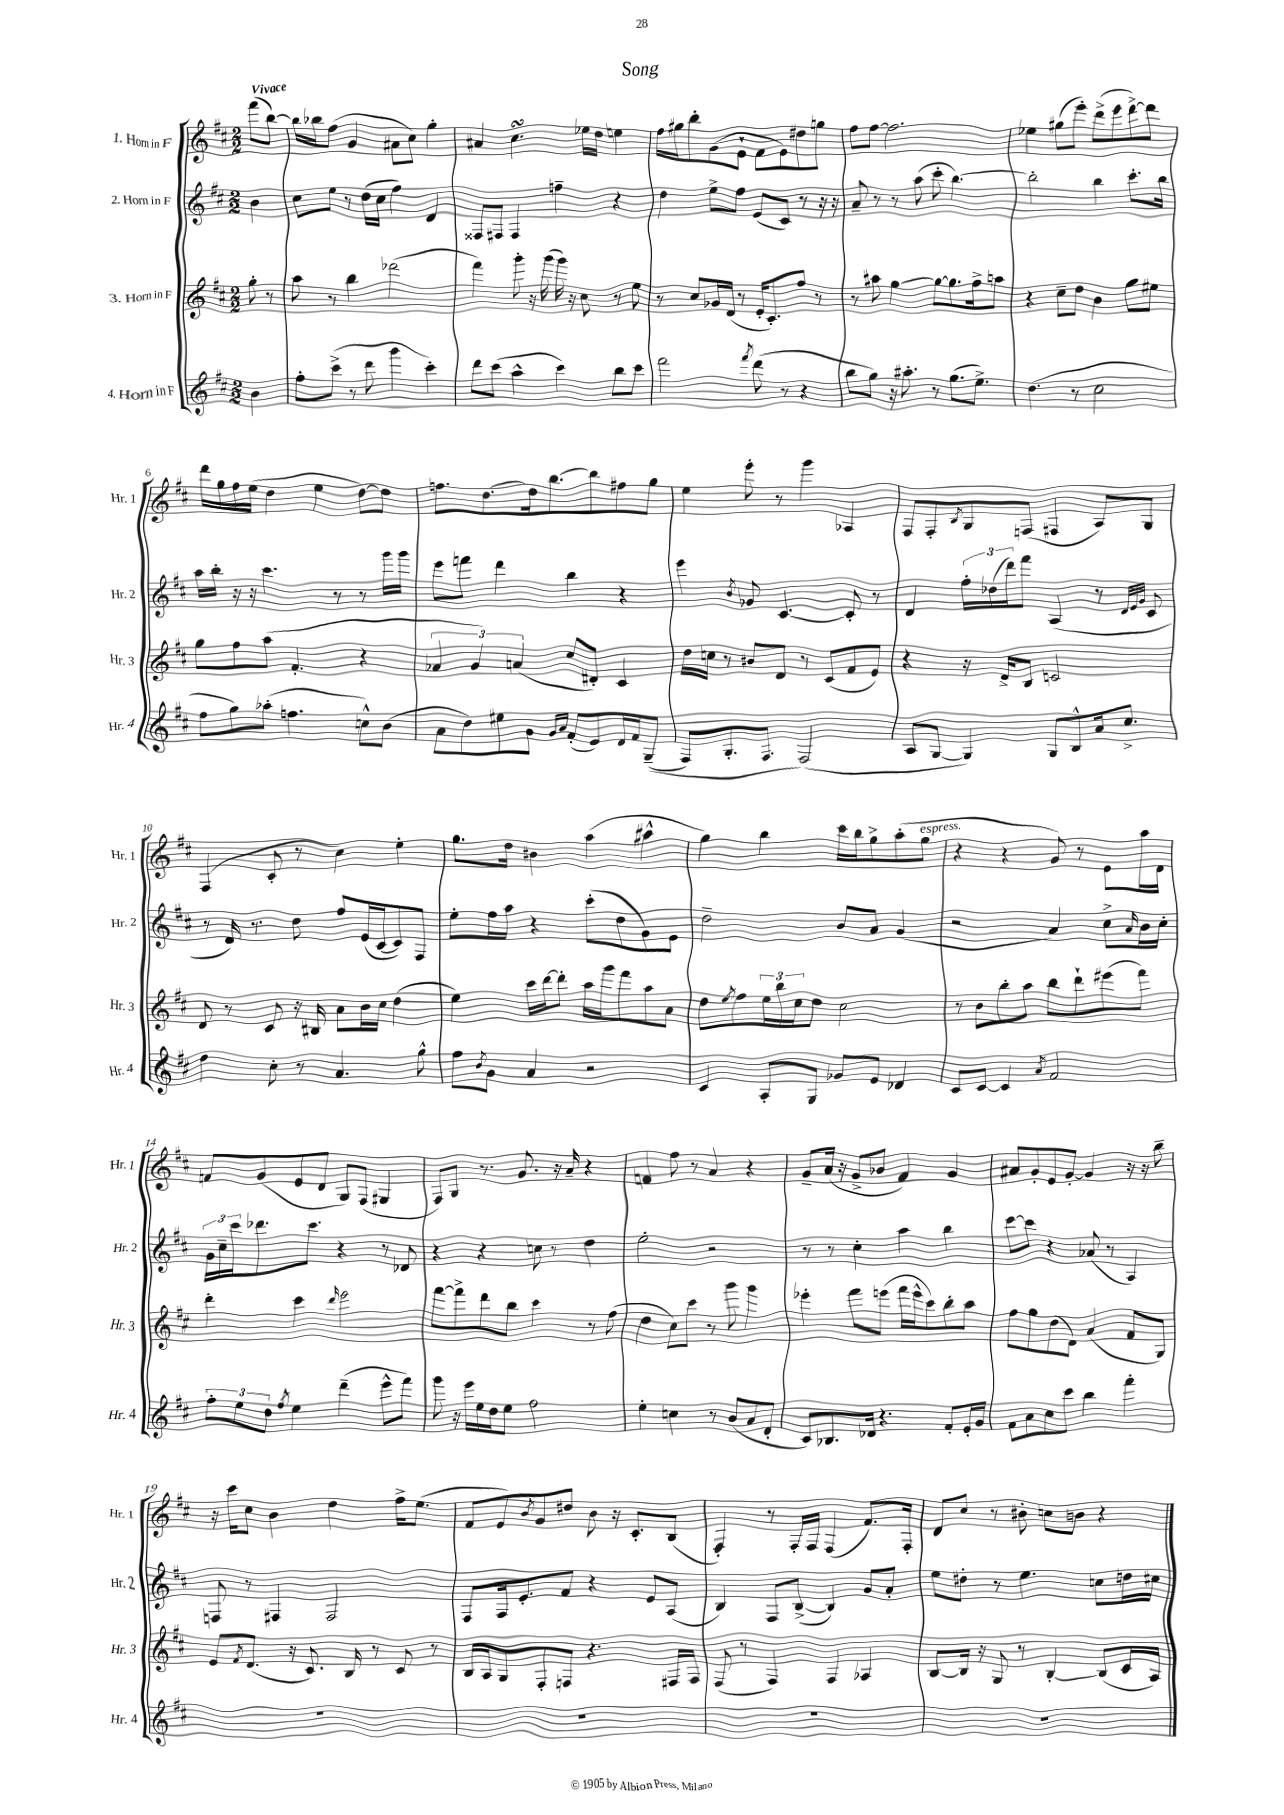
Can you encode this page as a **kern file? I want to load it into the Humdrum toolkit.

**kern	**kern	**kern	**kern
*part4	*part3	*part2	*part1
*staff4	*staff3	*staff2	*staff1
*I"4. Horn in F	*I"3. Horn in F	*I"2. Horn in F	*I"1. Horn in F
*I'Hr. 4	*I'Hr. 3	*I'Hr. 2	*I'Hr. 1
*clefG2	*clefG2	*clefG2	*clefG2
*k[f#c#]	*k[f#c#]	*k[f#c#]	*k[f#c#]
*M2/2	*M2/2	*M2/2	*M2/2
=	=	=	=
!	!	!	!LO:TX:a:B:t=Vivace
4b\	8gg'\	4b\	(8fff#\L
.	8r	.	[8bb\J)
=1	=1	=1	=1
8ff#'\L	8aa\	8cc#\L	16bb\LL]
.	.	.	16bb-X\J
(8ccc#^\J	8r	8ee\J	(8ff#\J
8r	4bb\	8r	4g/
8ddd\	.	(16dd\LL	.
.	.	16cc#\JJ	.
4ggg\	(2ddd-X\	4ff#\)	8a#X\L
.	.	.	8cc#\J)
4ccc#'\)	.	4d/	4gg'\
=2	=2	=2	=2
8ddd\L	4fff#\)	8F##X/L	4a#X/
(8ccc#\J	.	8F#X/J	.
4aa^^\	8ggg'\	4F#/	4.cc#sSsS\
.	16r	.	.
.	(16ggg\	.	.
4ccc#\)	16ggg\)	4ffn~\	.
.	16r	.	.
.	8cc#\	.	16ee-X\LL
.	.	.	16dd\JJ
8bb\L	8r	4r	4een\
8ccc#\J	8ee\	.	.
=3	=3	=3	=3
2fff#\	8r	4dd\	16ff#\LL
.	.	.	16gg#X\J
.	8cc#/L	.	8bb'\
.	16g-X/L	8ee^\L	(8g\
.	(16d/JJ	.	.
.	8r	8ff#\J	8e`\J
8qfff#/	.	.	.
(8ddd\	16e'/KL	(8e/L	8f#\L
.	8.c#'/)	.	.
8r	.	8c#/J)	8e\)
4r	8ff#/J	8r	8dd#X\
.	8r	16r	8ggn\J
.	.	16r	.
=4	=4	=4	=4
8bb\L	8r	8a~/	8ff#\L
8gg\J)	8aa#X\	8r	[8ff#\J
16r	[4gg\	8r	2.ff#\]
8.aa#X'\	.	.	.
.	.	(8aa\	.
8r	8gg\L_	8ccc#'\	.
(8.gg\L	8.gg\]	[4.bb\)	.
8.ee^\J)	16ff#^\k	.	.
.	8aan\J	.	.
=5	=5	=5	=5
(4.dd\	4r	2bb'\]	4ee-X\
.	8cc#~\L	.	(8gg#X\L
8r	8dd\J	.	8eee'\J)
2cc#\	4b\	4bb\	(8ddd^\L
.	.	.	8eee\
.	8gg\L	8.ccc#'\L	[8ddd^\)
.	8ee#X\J	.	8ddd\J]
.	.	16bb\Jk	.
!!LO:LB:g=z
=6	=6	=6	=6
8ff#\L	8gg\L	16aa\LL	16ddd\LL
.	.	16bb'\JJ	16gg\
8gg\)	8ff#\	16r	16ff#\
.	.	16r	(16ee\JJ
(8aa-X'\J	(8aa\J	4.ccc#\	4dd\
4.ffn\	4.f#'/	.	.
.	.	.	4ee\
.	.	8r	.
8ccn^^\L)	4r	8r	[8dd\L)
(8b\J	.	16ggg\LL	8dd\J]
.	.	16ggg\JJ	.
=7	=7	=7	=7
8a\L	6a-X/	8eee\L	8.ffn\L
8dd\)	.	8fffn\J	.
.	6g/)	.	.
.	.	.	[8.dd\
8ee#X\	.	4ddd\	.
.	(6an/	.	.
8g\J	.	.	16dd\k]
.	.	.	[8.bb\
16qqg/LL	.	.	.
16qqa/JJ	.	.	.
(8f#'/L	8cc#/L	4bb\	.
8e/)	8d#X'/J)	.	8bb\]
16d/L	4c#/	4r	8ff#X\
16f#/J	.	.	.
((8G~/J	.	.	8gg\J
=8	=8	=8	=8
8F#/L)	16dd\LL	4eee\	4ee\
.	16ccn\JJ	.	.
8.G'/	8r	.	.
.	.	8qb/	.
.	8b#X/L	8g-X/	8eee'\
8.F#/J	.	.	.
.	8d/J	[4.c#/	8r
(2F#/)	8r	.	4ggg\
.	(8c#/L	.	.
.	8f#/	8c#'/]	4A-X/
.	8e/J)	8r	.
=9	=9	=9	=9
8A/L	4r	4d/	8F#/L
[8G/J	.	.	8F#'/
.	.	.	8qB/
4G/])	16r	24ff#'\LL	8G/
.	.	(24dd-X\	.
.	16d^/KL	.	.
.	.	24ddd\J)	.
.	8B/J	8fff#\J	(8Fn/J
8G/L	2cn/	(4A/	4F#X/
8B^^/	.	.	.
16a/k	.	8r	8A/L)
8.cc#^/J	.	.	.
.	.	32qqd/LLL	.
.	.	32qqe/	.
.	.	32qqg/JJJ	.
.	.	8c#/	8G/J
!!LO:LB:g=z
=10	=10	=10	=10
4dd\	8d/	8r	(4F#/
.	8r	16d/)	.
.	.	8.r	.
8cc#'\	8c#/	.	8c#'/
8r	16r	8dd\	8r
.	16B#X/	.	.
4.a/	8a\L	8ff#/L	4cc#\)
.	16b\L	(16e/L	.
.	16cc#\JJ	[16c#/J	.
.	(4dd\	8c#/])	4ee'\
8gg^^\	.	8F#/J	.
=11	=11	=11	=11
8ff#\L	4ee\)	8ee'\L	8.gg\L
8qb/	.	.	.
8g\J	.	16ff#\L	.
.	.	16aa\JJ	16dd\Jk
4a/	16ccc#\LL	4r	4b#X\
.	[16ddd\J	.	.
.	8ddd'\J]	.	.
2r	16aa\LL	(8ccc#'\L	(4aa\
.	16ggg\J	.	.
.	8fff#\	8dd\	.
.	8aa\	8g\)	4aa#X^^\
.	8a\J	8e\J	.
=12	=12	=12	=12
4c#/	8dd\L	2dd~\	4gg\)
.	8qee/	.	.
.	8ff#\	.	.
8A'/L	24ee\L	.	4bb\
.	24bb\	.	.
.	24cc#\J	.	.
8G/J	8dd\J	.	.
8g-X/L	2cc#\	8b/L	16ccc#\LL
.	.	.	16bb\J
8e/J	.	8a/J	8gg^\
4d-X/	.	(4g/	(8aa'\
!	!	!	!LO:TX:a:i:t=espress.
.	.	.	8gg\J
=13	=13	=13	=13
8c#/L	8r	2r	4r
[8c#/J	8b\L	.	.
4c#/]	8bb'\	.	4r
.	8aa\J	.	.
8qa/	.	.	.
2f#/	8bb\L	4a/)	8g/)
.	8ddd`\	.	8r
.	(8eee#X\	8cc#^\L	8e\L
.	.	16qqa/	.
.	8fff#\J)	16b\L	16aa\L
.	.	16cc#'\JJ	16d\JJ
!!LO:LB:g=z
=14	=14	=14	=14
12ff#'\L	4ddd'\	24g\LL	8fn/L
.	.	24cc#~\	.
12ee\	.	24ccc#\J	.
.	.	8.ddd-X\	(8g/
12dd\J	.	.	.
8qff#/	.	.	.
4ee\	4ccc#\	.	8e/
.	.	8.ccc#\J	.
.	.	.	8d/J
.	16qqddd/	.	.
(4ddd~\	2eee\	4r	8G/L)
.	.	.	(8F#/J
8eee^^\L	.	8r	4G#X/
8fff#\J)	.	8d-X/	.
=15	=15	=15	=15
8ggg\	[8fff#\L	4r	8F#/L)
16r	8fff#^\]	.	8G/J
16eee\LL	.	.	.
16ee\	8ddd\	4r	8.r
16dd\J	.	.	.
8ee\J	8bb\J	.	.
.	.	.	8.g/
2ff#\	4ccc#\	8ccn\	.
.	.	8r	16r
.	.	.	16a~/
.	8r	4dd\	4r
.	(8ff#\	.	.
=16	=16	=16	=16
4ee'\	4dd\	2ee'\	4fn/
4ccn\	8cc#\L)	.	8ff#\
.	8ccc#\J	.	8r
8r	8r	2r	4a/
(8b/L	8ggg\	.	.
8a/	4ggg\	.	4r
8d'/J	.	.	.
=17	=17	=17	=17
8c#/L)	4eee-X'\	8r	8g~/L
8.B-X/	.	8r	(16a/Jk
.	.	.	16r
.	8fff#\L	4cc#'\	8g^/L
16d-X/Jk	.	.	.
4.r	(8eeen\J	.	8b-X/J
.	16fff#\LL	4aa\	4f#/)
.	16eee^^\J	.	.
.	8ccc#\)	.	.
8f#'/L	8bb'\	4bb\	4g/
16e'/L	8aa\J	.	.
16g/JJ	.	.	.
=18	=18	=18	=18
8f#\L	8ff#\L	[8ccc#\L	8a#X/L
8a\	8gg\	8ccc#\J]	8g'/
8cc#\	(8dd\	4r	8e/
8ccc#\J	8d\J)	.	[8g'/J
4bb\	(4a/	(8a-X/	4g/]
.	.	8r	.
4fff#'\	8f#/L	4A/)	16r
.	.	.	16r
.	8G/J)	.	8bb~\
!!LO:LB:g=z
=19	=19	=19	=19
1r	8e/L	8Fn/	16r
.	.	.	16ccc#\KL
.	8qf#/	.	.
.	(8.d/J	8r	8cc#\J
.	.	4F#X/	4b\
.	16r	.	.
.	8.c#/)	.	.
.	.	2F#/	4dd\
.	16B/	.	.
.	8r	.	.
.	8c#/	.	16ff#^\KL
.	.	.	(8.ee\J
.	8r	.	.
=20	=20	=20	=20
1r	16B/LL	8F#/L	8f#/L
.	16A/J	.	.
.	8G/	16F#/k	8e/)
.	.	8.e'/	.
.	.	.	8qb/
.	8F#'/	.	8g/
.	8Fn/J	8f#/J	8dd#X/J
.	4.r	4r	8b\
.	.	.	16r
.	.	.	8.c#'/L
.	.	8e/L	.
.	16F#X/LL	(8A/J	(8B/J
.	16F#/JJ	.	.
=21	=21	=21	=21
1r	(8F#/	4B/)	4F#'/)
.	8r	.	.
.	4F#/)	8F#/L	8r
.	.	([8B^/J	16F#'/LL
.	.	.	16F#/JJ
.	4F#/	4B/])	(4F#/
.	4A-X/	8g/L	8.f#/L)
.	.	8a'/J	.
.	.	.	16F#'/Jk
=22	=22	=22	=22
1r	[8B/L	8ee\L	8d/L
.	16B/Jk]	8dd#X'\J	8cc#/J
.	16r	.	.
.	8G/	8r	8r
.	8r	4.ee\	8b#X'\
.	[4B'/	.	8ccn\L
.	.	.	8bn\J
.	(8B/L]	8ccn\L	4r
.	16c#/L	16ddn\L	.
.	16A/JJ)	16cc#X\JJ	.
==	==	==	==
*-	*-	*-	*-
